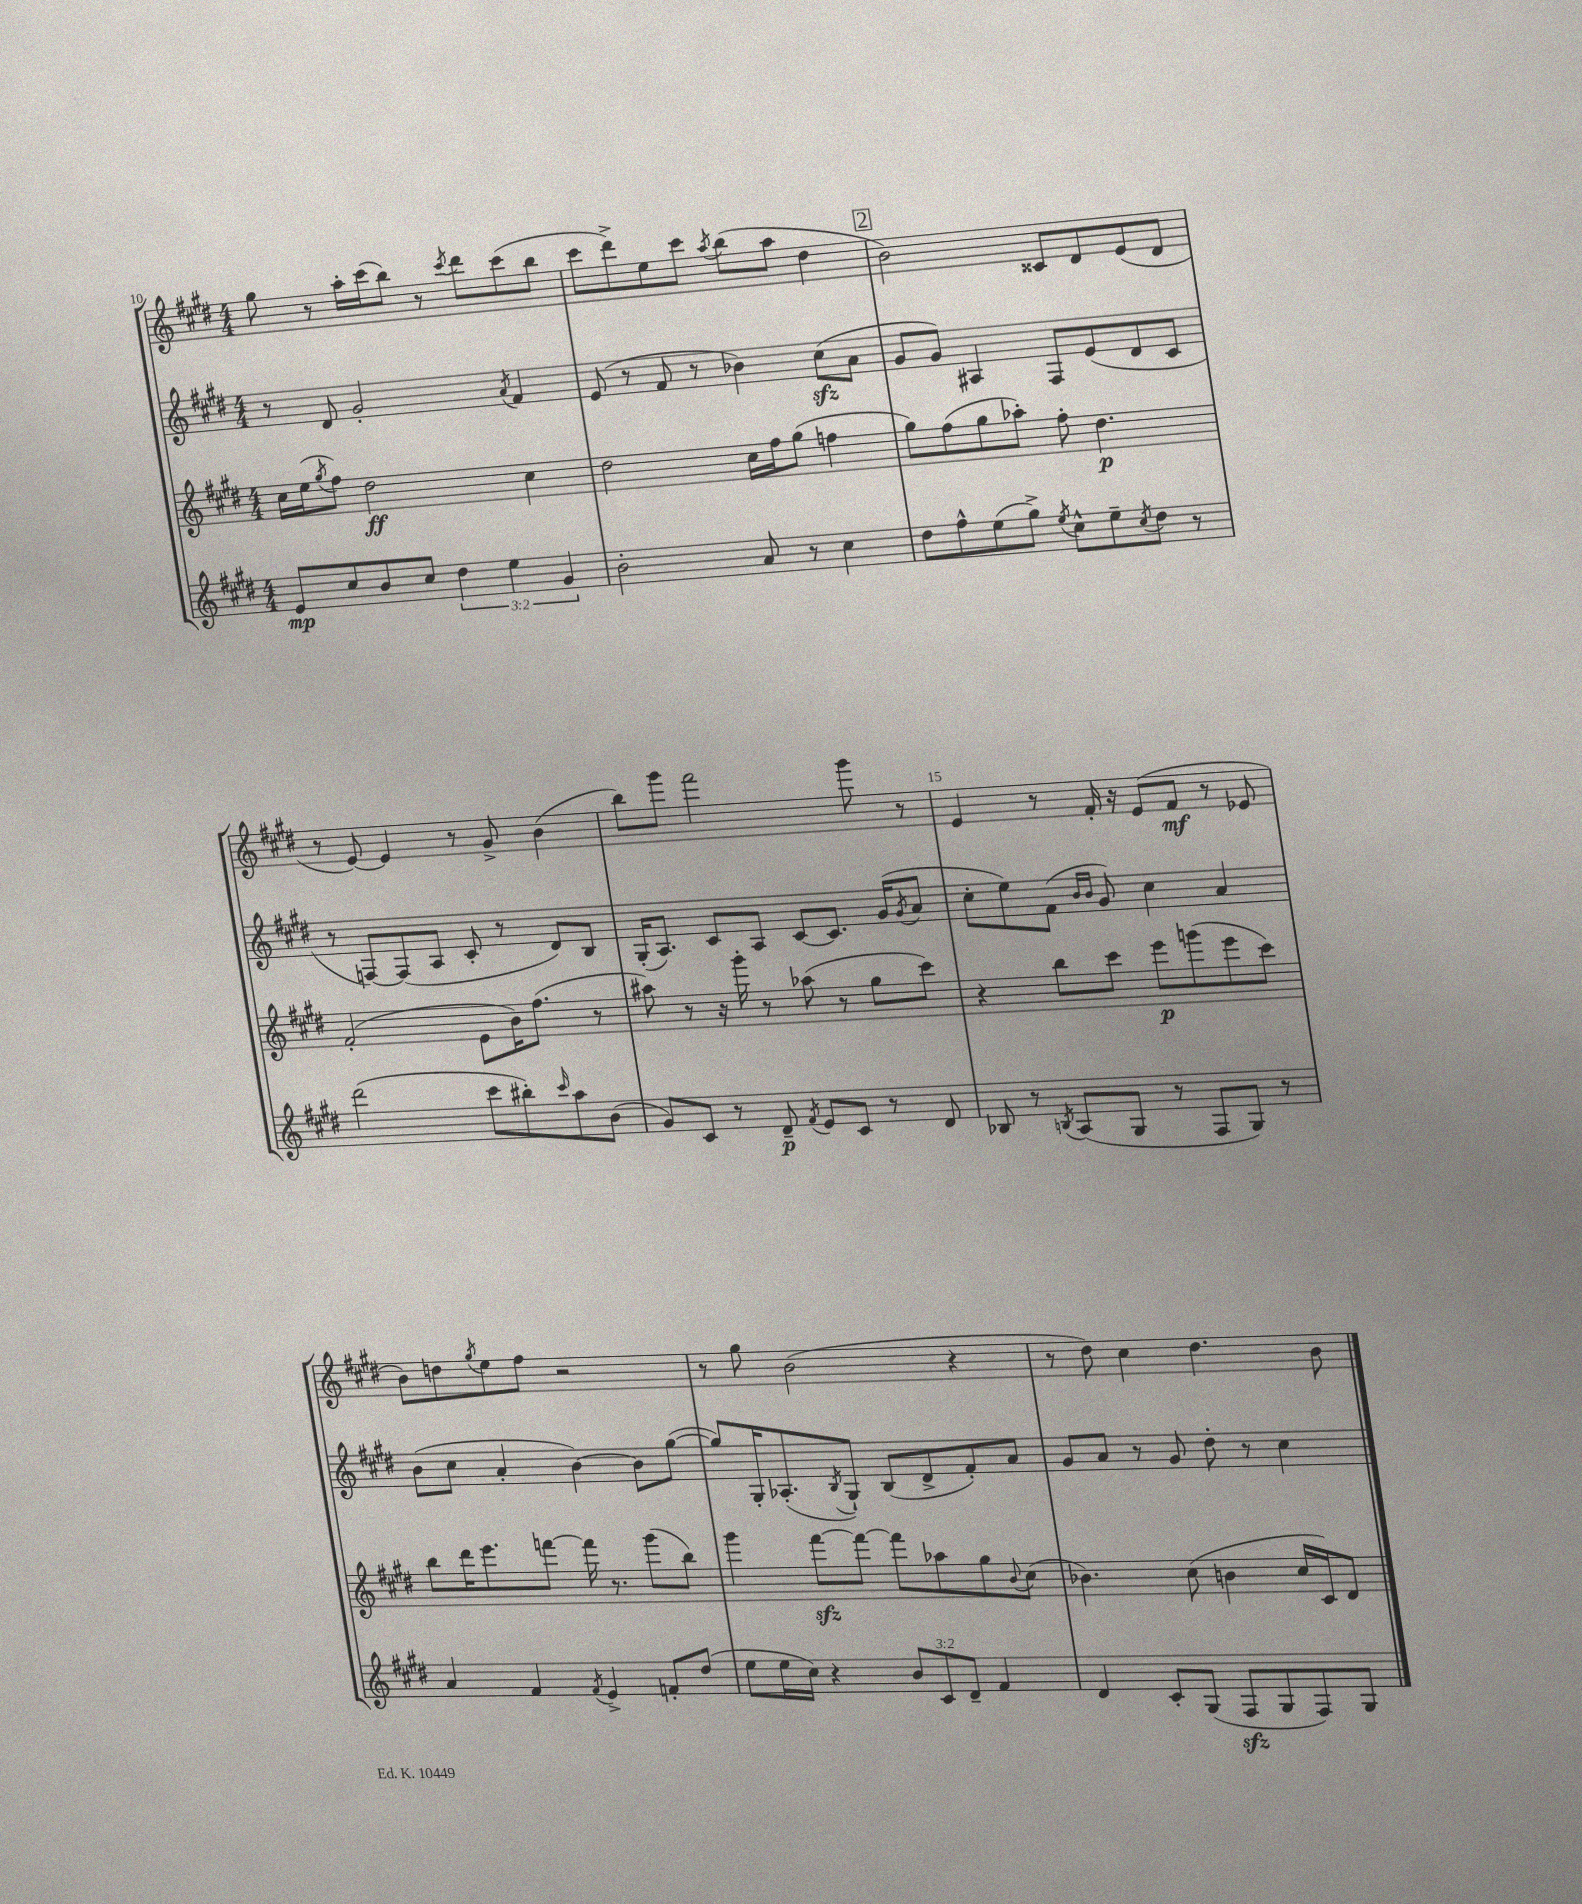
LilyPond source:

<<
\new StaffGroup <<
\new Staff = "s0" {
    \clef treble \key e \major \numericTimeSignature \time 4/4
    gis''8 r8 a''16-. cis'''16( b''8) r8 \acciaccatura { cis'''8 } dis'''8 cis'''8( b''8 |
    cis'''8 dis'''8->) e''8 cis'''8 \acciaccatura { a''8 } b''8( a''8 dis''4 |
    \mark \markup { \box "2" } b'2) cisis'8 dis'8 e'8( dis'8 |
    r8 e'8~) e'4 r8 gis'8-> b'4( |
    b''8) gis'''8 fis'''2 gis'''8 r8 |
    e'4 r8 fis'16-. r16 e'8( fis'8\mf r8 ees'8 |
    b'8) d''8 \acciaccatura { gis''8 } e''8 fis''8 r2 |
    r8 gis''8 b'2( r4 |
    r8 dis''8) cis''4 dis''4. b'8 \bar "|." |
}
\new Staff = "s1" {
    \clef treble \key e \major \numericTimeSignature \time 4/4
    r8 dis'8 gis'2-. \acciaccatura { a'8 } fis'4 |
    e'8( r8 fis'8 r8 bes'4) cis''8\sfz( a'8 |
    \mark \markup { \box "2" } gis'8 gis'8) ais4 fis8 e'8( dis'8 cis'8 |
    r8 f8~) f8( a8 cis'8-. r8 dis'8) b8 |
    gis16-.( a8.) cis'8 a8 cis'8~ cis'8. gis'16( \acciaccatura { gis'8 } a'8 |
    cis''8-. e''8) fis'8( \grace { b'16 b'16 } gis'8) cis''4 a'4 |
    b'8( cis''8 a'4-. b'4~) b'8 gis''8~( |
    gis''8) gis16-. aes8.-.( \acciaccatura { b8 } gis8-!) b8( dis'8-> fis'8-.) a'8 |
    gis'8 a'8 r8 gis'8 dis''8-. r8 cis''4 \bar "|." |
}
\new Staff = "s2" {
    \clef treble \key e \major \numericTimeSignature \time 4/4
    cis''16 e''16( \acciaccatura { gis''8 } fis''8) dis''2\ff cis''4 |
    dis''2 cis''16 fis''16 gis''8( f''4 |
    \mark \markup { \box "2" } gis''8) fis''8( gis''8 aes''8-.) fis''8-. dis''4.\p |
    fis'2-.( e'8 b'16) fis''8.( r8 |
    ais''8) r8 r16 gis'''16-. r8 aes''8( r8 gis''8 cis'''8) |
    r4 b''8 cis'''8 e'''8\p g'''8( e'''8 cis'''8) |
    b''8 dis'''16 e'''8. f'''8~ f'''16 r8. gis'''8( b''8) |
    gis'''4 fis'''8~\sfz fis'''8~ fis'''8 aes''8 gis''8 \appoggiatura { b'8 } cis''8( |
    bes'4.) cis''8( b'4 cis''16 cis'16) dis'8 \bar "|." |
}
\new Staff = "s3" {
    \clef treble \key e \major \numericTimeSignature \time 4/4 \override Staff.TupletNumber.text = #tuplet-number::calc-fraction-text
    e'8\mp cis''8 b'8 cis''8 \tuplet 3/2 { dis''4 e''4 gis'4 } |
    b'2-. a'8 r8 cis''4 |
    \mark \markup { \box "2" } dis''8 fis''8-^ e''8( gis''8->) \acciaccatura { e''8 } cis''8-^ e''8-- \acciaccatura { cis''8 } dis''8 r8 |
    dis'''2( cis'''8 bis''8-.) \grace { cis'''16 } a''8 b'8( |
    gis'8) cis'8 r8 dis'8--\p \acciaccatura { fis'8 } e'8 cis'8 r8 dis'8 |
    bes8 r8 \acciaccatura { b8 } a8( gis8 r8 fis8 gis8) r8 |
    a'4 fis'4 \acciaccatura { fis'8 } e'4-> f'8-. dis''8( |
    e''8 e''16 cis''16) r4 \tuplet 3/2 { b'8 cis'8 dis'8-- } fis'4 |
    dis'4 cis'8-. gis8( fis8\sfz gis8 fis8) gis8 \bar "|." |
}
>>
>>
\layout { \context { \Score currentBarNumber = #10 \override BarNumber.break-visibility = ##(#f #t #t) barNumberVisibility = #(every-nth-bar-number-visible 5) } }
